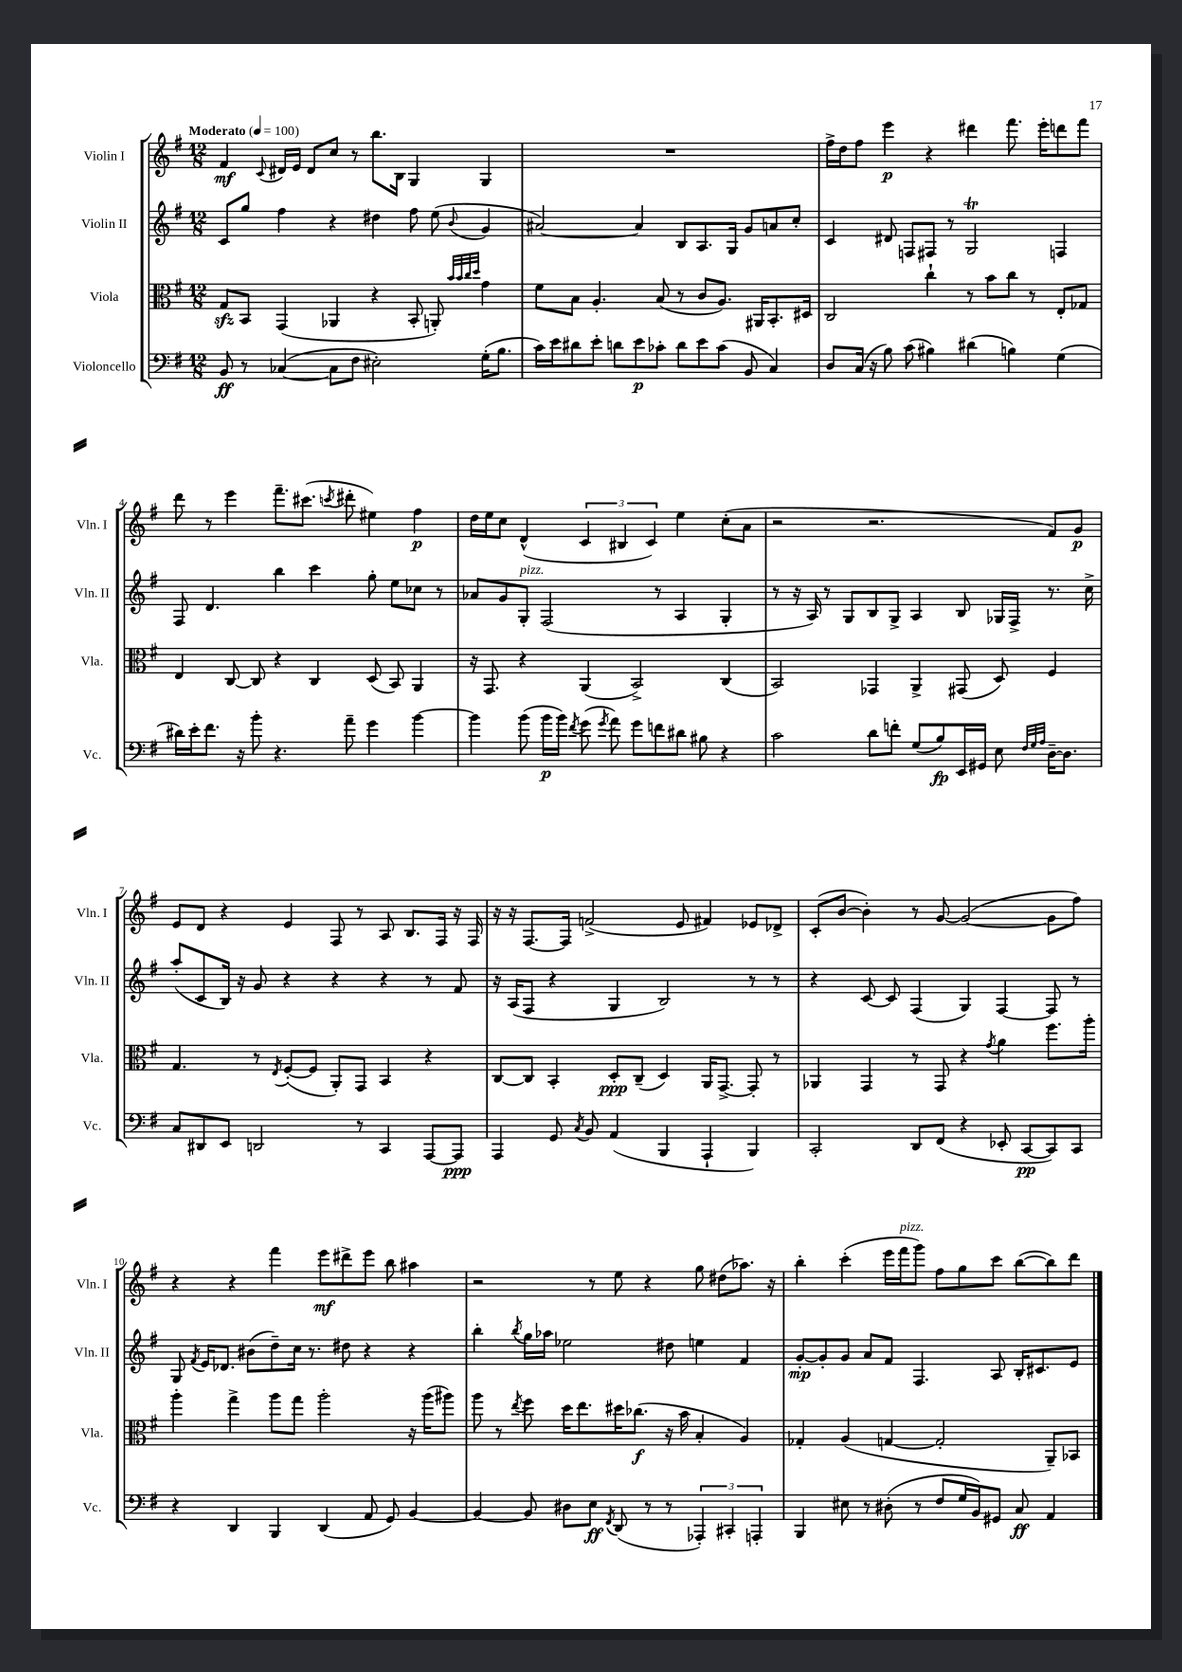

**kern	**dynam	**kern	**dynam	**kern	**dynam	**kern	**dynam
*part4	*part4	*part3	*part3	*part2	*part2	*part1	*part1
*staff4	*staff4	*staff3	*staff3	*staff2	*staff2	*staff1	*staff1
*I"Violoncello	*	*I"Viola	*	*I"Violin II	*	*I"Violin I	*
*I'Vc.	*	*I'Vla.	*	*I'Vln. II	*	*I'Vln. I	*
*clefF4	*	*clefC3	*	*clefG2	*	*clefG2	*
*k[f#]	*	*k[f#]	*	*k[f#]	*	*k[f#]	*
*M12/8	*	*M12/8	*	*M12/8	*	*M12/8	*
*MM100	*	*MM100	*	*MM100	*	*MM100	*
=1	=1	=1	=1	=1	=1	=1	=1
!	!	!	!	!	!	!LO:TX:a:B:t=Moderato	!
8BB/	ff	8Gzz/L	.	8c/L	.	4f#/	mf
8r	.	8BB/J	.	8gg/J	.	.	.
.	.	.	.	.	.	8qqc/	.
([4C-X/	.	(4GG/	.	4ff#\	.	16d#X/LL	.
.	.	.	.	.	.	16e/JJ	.
.	.	.	.	.	.	8d#/L	.
8C-\L]	.	4AA-X/	.	4r	.	8cc/J	.
8F#\J	.	.	.	.	.	8r	.
2E#X'\)	.	4r	.	4dd#X\	.	8.bb\L	.
.	.	.	.	.	.	16B\Jk	.
.	.	8BB'/	.	8ff#\	.	4G/	.
.	.	8AAn'/)	.	(8ee\	.	.	.
.	.	32qqb/LLL	.	.	.	.	.
.	.	32qqb/	.	.	.	.	.
.	.	32qqcc/	.	.	.	.	.
.	.	32qqdd/JJJ	.	8qqb/	.	.	.
(16G'\KL	.	4g\	.	4g/	.	4G/	.
8.B\J	.	.	.	.	.	.	.
=2	=2	=2	=2	=2	=2	=2	=2
16c\LL)	.	8f#\L	.	[2a#X/)	.	1.r	.
16e\J	.	.	.	.	.	.	.
8d#X\	.	8B\J	.	.	.	.	.
8e'\J	.	4.A'/	.	.	.	.	.
8dn\L	.	.	.	.	.	.	.
8e\	p	.	.	4a#/]	.	.	.
8c-X'\J	.	(8B/	.	.	.	.	.
8d\L	.	8r	.	8B/L	.	.	.
8e\	.	8c/L	.	8.A/	.	.	.
(8c-\J	.	8.A/J)	.	.	.	.	.
.	.	.	.	16G/Jk	.	.	.
8BB/	.	.	.	8g/L	.	.	.
.	.	16AA#X/KL	.	.	.	.	.
4C/)	.	8.BB'/	.	8an/	.	.	.
.	.	.	.	8cc'/J	.	.	.
.	.	16D#X/Jk	.	.	.	.	.
=3	=3	=3	=3	=3	=3	=3	=3
8D/L	.	2C/	.	4c/	.	16ff#^\LL	.
.	.	.	.	.	.	16dd\J	.
(16C/Jk	.	.	.	.	.	8ff#\J	.
16r	.	.	.	.	.	.	.
8B\)	.	.	.	8d#X/	.	4eee\	p
(8c\	.	.	.	8Fn/L	.	.	.
4B#X\)	.	4cc`\	.	8F#X/J	.	4r	.
.	.	.	.	8r	.	.	.
(4d#X\	.	8r	.	2GT/	.	4ddd#X\	.
.	.	8b\L	.	.	.	.	.
4Bn\)	.	8cc\J	.	.	.	8.fff#\	.
.	.	8r	.	.	.	.	.
.	.	.	.	.	.	16eee'\KL	.
(4G\	.	8E'/L	.	4Fn/	.	8dddn\	.
.	.	8G-X/J	.	.	.	8fff#\J	.
!!LO:LB:g=z
=4	=4	=4	=4	=4	=4	=4	=4
16d#X\LL)	.	4E/	.	8F#/	.	8ddd\	.
16e'\J	.	.	.	.	.	.	.
8.f#\J	.	.	.	4.d/	.	8r	.
.	.	[8C/	.	.	.	4eee\	.
16r	.	.	.	.	.	.	.
8b'\	.	8C/]	.	.	.	.	.
4.r	.	4r	.	4bb\	.	8.fff#~\L	.
.	.	.	.	.	.	(8.ccc#X\J	.
.	.	4C/	.	4ccc\	.	.	.
.	.	.	.	.	.	8qcccn/	.
8a~\	.	.	.	.	.	8ddd#X'\	.
4g\	.	(8D/	.	8gg'\	.	4ee#X\)	.
.	.	8BB/)	.	8ee\L	.	.	.
[4b\	.	4AA/	.	8cc-X\J	.	4ff#\	p
.	.	.	.	8r	.	.	.
=5	=5	=5	=5	=5	=5	=5	=5
4b\]	.	16r	.	8a-X/L	.	16dd\LL	.
.	.	8.GG/	.	.	.	16ee\J	.
.	.	.	.	8g/	.	8cc\J	.
!	!	!	!	!LO:TX:a:i:t=pizz.	!	!	!
(8b\	.	4r	.	8G'/J	.	(4d^^/	.
16b\LL	p	.	.	(2F#/	.	.	.
16b\JJ)	.	.	.	.	.	.	.
8qf#/	.	.	.	.	.	.	.
(8g\	.	(4AA/	.	.	.	6c/	.
8qg/	.	.	.	.	.	.	.
8a\)	.	.	.	.	.	.	.
.	.	.	.	.	.	6B#X/	.
8g\L	.	2BB^/)	.	.	.	.	.
.	.	.	.	.	.	6c/)	.
8fn\	.	.	.	8r	.	.	.
8d#X\J	.	.	.	4A/	.	4ee\	.
8B#X\	.	.	.	.	.	.	.
4r	.	(4C/	.	4G'/	.	(8cc'\L	.
.	.	.	.	.	.	8a\J	.
=6	=6	=6	=6	=6	=6	=6	=6
2c\	.	2BB/)	.	8r	.	2r	.
.	.	.	.	16r	.	.	.
.	.	.	.	16A/)	.	.	.
.	.	.	.	8r	.	.	.
.	.	.	.	8G/L	.	.	.
8d\L	.	4GG-X/	.	8B/	.	2.r	.
8fn'\J	.	.	.	8G^/J	.	.	.
(8G/L	.	4AA^/	.	4A/	.	.	.
8B/)	fp	.	.	.	.	.	.
16EE/L	.	(8GG#X/	.	8B/	.	.	.
16GG#X/JJ	.	.	.	.	.	.	.
8E\	.	8D/)	.	16G-X/LL	.	.	.
.	.	.	.	16F#^/JJ	.	.	.
32qqF#/LLL	.	.	.	.	.	.	.
32qqG/	.	.	.	.	.	.	.
32qqA/JJJ	.	.	.	.	.	.	.
[16D~\KL	.	4F#/	.	8.r	.	8f#/L)	.
8.D\J]	.	.	.	.	.	.	.
.	.	.	.	.	.	8g/J	p
.	.	.	.	16cc^\	.	.	.
!!LO:LB:g=z
=7	=7	=7	=7	=7	=7	=7	=7
8C/L	.	4.G/	.	(8aa'/L	.	8e/L	.
8DD#X/	.	.	.	8c/	.	8d/J	.
8EE/J	.	.	.	16B/Jk)	.	4r	.
.	.	.	.	16r	.	.	.
2DDn/	.	8r	.	8g/	.	.	.
.	.	8qE/	.	.	.	.	.
.	.	([8F#'/L	.	4r	.	4e/	.
.	.	8F#/J]	.	.	.	.	.
.	.	8AA'/L)	.	4r	.	8F#/	.
8r	.	8GG/J	.	.	.	8r	.
4CC/	.	4BB/	.	4r	.	8A/	.
.	.	.	.	.	.	8.B/L	.
[8AAA/L	.	4r	.	8r	.	.	.
.	.	.	.	.	.	16F#/Jk	.
8AAA/J]	ppp	.	.	8f#/	.	16r	.
.	.	.	.	.	.	16F#/	.
=8	=8	=8	=8	=8	=8	=8	=8
4AAA/	.	[8C/L	.	16r	.	16r	.
.	.	.	.	(16A/KL	.	16r	.
.	.	8C/J]	.	8F#/J	.	[8.F#/L	.
8GG/	.	4BB'/	.	4r	.	.	.
.	.	.	.	.	.	16F#/Jk]	.
8qC/	.	.	.	.	.	.	.
8BB/	.	.	.	.	.	(2fn^/	.
(4AA/	.	8D'/L	ppp	4G/	.	.	.
.	.	(8C~/J	.	.	.	.	.
4BBB/	.	4D/)	.	2B/)	.	.	.
.	.	.	.	.	.	8e/	.
4AAA`/	.	16AA/KL	.	.	.	4f#X/)	.
.	.	[8.GG^/J	.	.	.	.	.
4BBB/)	.	8GG'/]	.	8r	.	8e-X/L	.
.	.	8r	.	8r	.	8d-X^/J	.
=9	=9	=9	=9	=9	=9	=9	=9
2CC'/	.	4AA-X/	.	4r	.	(8c'/L	.
.	.	.	.	.	.	[8b/J	.
.	.	4GG/	.	[8c/	.	4b'\])	.
.	.	.	.	8c/]	.	.	.
8DD/L	.	8r	.	(4F#/	.	8r	.
(8FF#/J	.	8GG/	.	.	.	[8g/	.
4r	.	4r	.	4G/)	.	(2g/_	.
.	.	8qg/	.	.	.	.	.
8EE-X'/	.	4a\	.	[4F#/	.	.	.
[8CC/L	pp	.	.	.	.	.	.
8CC/])	.	8.ff#\L	.	8F#/]	.	8g\L]	.
8CC/J	.	.	.	8r	.	8ff#\J)	.
.	.	16aa'\Jk	.	.	.	.	.
!!LO:LB:g=z
=10	=10	=10	=10	=10	=10	=10	=10
4r	.	4aa'\	.	8G/	.	4r	.
.	.	.	.	8qf#/	.	.	.
.	.	.	.	16e/KL	.	.	.
.	.	.	.	8.d-X/J	.	.	.
4DD/	.	4gg^\	.	.	.	4r	.
.	.	.	.	(8b#X\L	.	.	.
4BBB/	.	8aa\L	.	8dd~\)	.	4fff#\	.
.	.	8gg\J	.	16cc\Jk	.	.	.
.	.	.	.	8.r	.	.	.
(4DD/	.	2aa'\	.	.	.	8eee\L	mf
.	.	.	.	8dd#X\	.	8ddd#X^\	.
8AA/	.	.	.	4r	.	8eee\J	.
8GG/)	.	.	.	.	.	8bb\	.
[4BB/	.	16r	.	4r	.	4aa#X\	.
.	.	(16aa\KL	.	.	.	.	.
.	.	8aa#X\J)	.	.	.	.	.
=11	=11	=11	=11	=11	=11	=11	=11
4BB/_	.	8aa\	.	4bb'\	.	2r	.
.	.	8r	.	.	.	.	.
.	.	8qee/	.	8qbb/	.	.	.
8BB/]	.	8ff#\	.	16gg\LL	.	.	.
.	.	.	.	16aa-X\JJ	.	.	.
8D#X\L	.	16dd\KL	.	2ee-X\	.	.	.
.	.	8.ee\	.	.	.	.	.
8E\J	ff	.	.	.	.	8r	.
8qFF#/	.	.	.	.	.	.	.
(8DD/	.	16dd#X\K	.	.	.	8ee\	.
.	.	(8.cc-X\J	f	.	.	.	.
8r	.	.	.	.	.	4r	.
8r	.	16r	.	8dd#X\	.	.	.
.	.	16b\	.	.	.	.	.
6AAA-X'/)	.	4B'/	.	4een\	.	8gg\	.
.	.	.	.	.	.	(8dd#X\L	.
6CC#X'/	.	.	.	.	.	.	.
.	.	4A/)	.	4f#/	.	8.aa-X\J)	.
6AAAn'/	.	.	.	.	.	.	.
.	.	.	.	.	.	16r	.
=12	=12	=12	=12	=12	=12	=12	=12
4BBB/	.	4G-X'/	.	[8g'/L	mp	4bb'\	.
.	.	.	.	8g'/]	.	.	.
8E#X\	.	(4A/	.	8g/J	.	(4ccc'\	.
8r	.	.	.	8a/L	.	.	.
(8D#X'\	.	[4Gn/	.	8f#/J	.	16eee\LL	.
!	!	!	!	!	!	!LO:TX:a:i:t=pizz.	!
.	.	.	.	.	.	16fff#\J	.
8r	.	.	.	4.F#/	.	8ggg\J)	.
8F#/L	.	2G'/]	.	.	.	8ff#\L	.
16G/L	.	.	.	.	.	8gg\	.
16BB/J)	.	.	.	.	.	.	.
8GG#X/J	.	.	.	8A/	.	8ccc\J	.
8C/	ff	.	.	16B'/KL	.	([8bb\L	.
.	.	.	.	8.c#X/	.	.	.
4AA/	.	8AA~/L)	.	.	.	8bb\])	.
.	.	8BB-X/J	.	8e/J	.	8ddd\J	.
==	==	==	==	==	==	==	==
*-	*-	*-	*-	*-	*-	*-	*-
